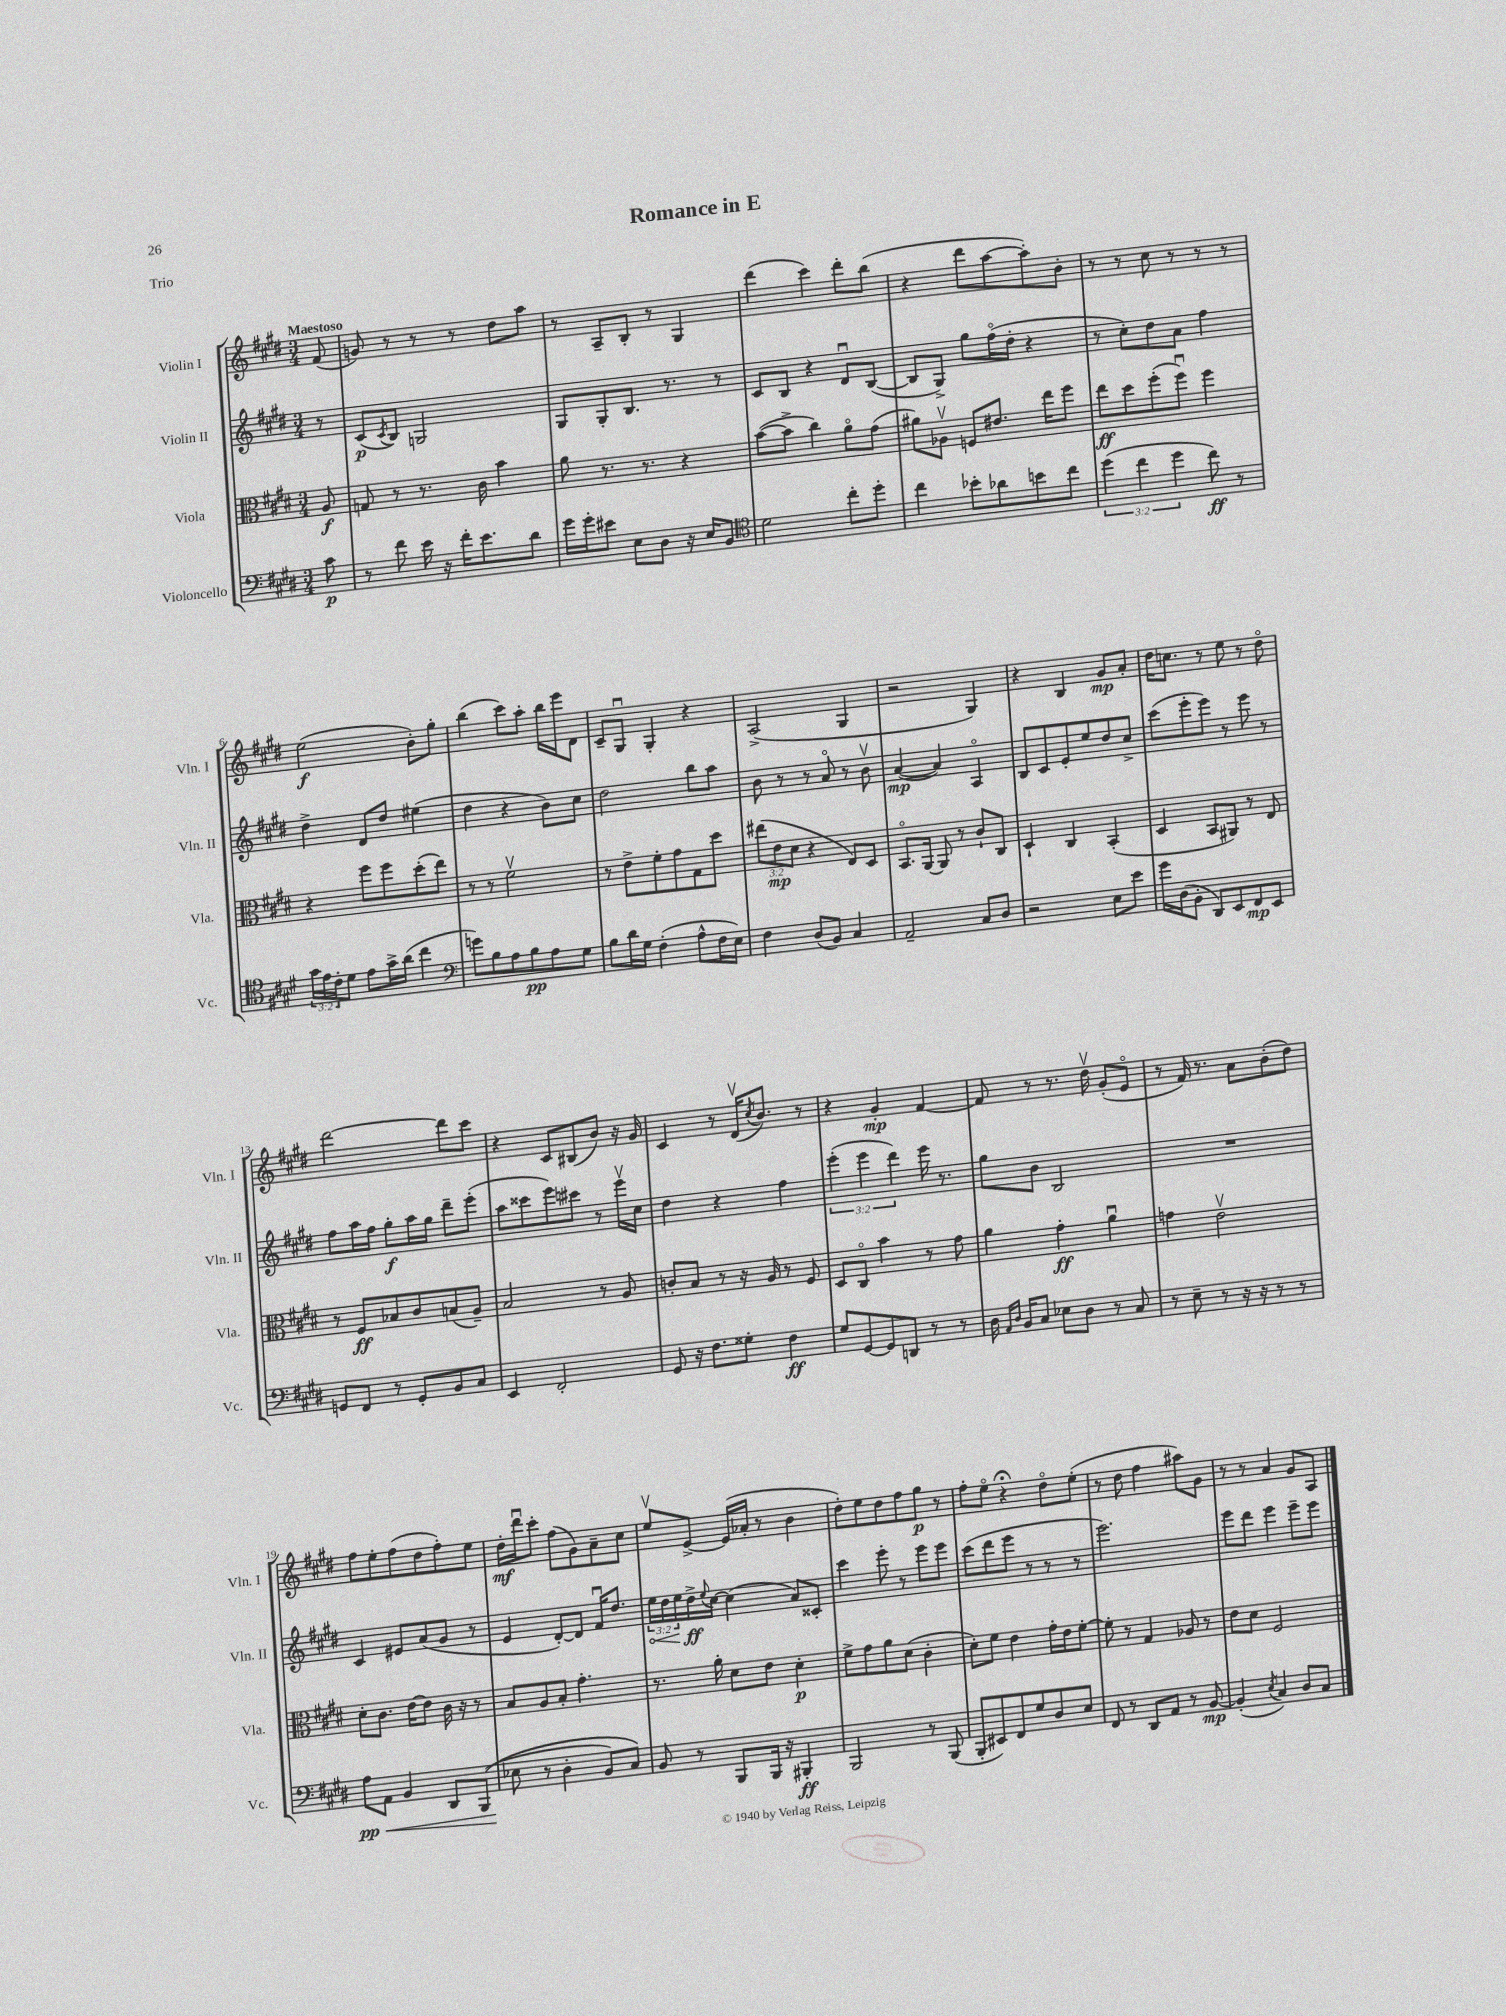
\header { title = "Romance in E" piece = "Trio" }
<<
\new StaffGroup <<
\new Staff = "s0" \with { instrumentName = "Violin I" shortInstrumentName = "Vln. I" } {
    \clef treble \key e \major \numericTimeSignature \time 3/4 \partial 8 \tempo "Maestoso"
    fis'8( |
    g'8) r8 r8 r8 dis''8 a''8 |
    r8 a8-- b8-. r8 gis4 |
    dis'''4( cis'''4) dis'''8-. b''8( |
    r4 dis'''8 a''8~ a''8-.) b'8-. |
    r8 r8 cis''8 r8 r8 r8 |
    e''2\f( b'8-.) gis''8-. |
    b''4( cis'''8) a''8-. b''16 e'''16 dis'8 |
    cis'8-- gis8\downbow gis4-. r4 |
    a2->( gis4 |
    r2 gis4) |
    r4 b4 gis'8\mp a'8-. |
    dis''16 c''8. r8 e''8 r8 dis''8\flageolet |
    dis'''2~ dis'''8 cis'''8 |
    r4 cis'8 bis8( b'8) r16 gis'16 |
    cis'4 r8 dis'16\upbow( \acciaccatura { cis''8 } b'8.) r8 |
    r4 gis'4-.\mp fis'4~ |
    fis'8 r8 r8. dis''16\upbow gis'8-.( e'8\flageolet |
    r8 fis'16) r8. a'8 b'8-.( dis''8) |
    fis''8 e''8-. fis''8( dis''8 fis''8-.) e''8 |
    dis''16-.\mf dis'''16\downbow cis'''8-. fis''8( gis'8) a'8-- cis''8 |
    e''8\upbow e'8~-> e'16( aes'16-. r8 b'4 |
    dis''8-.) e''8 dis''8 fis''8 gis''8\p r8 |
    fis''8-. e''8\flageolet r4\fermata dis''8\flageolet e''8-.( |
    r8 dis''8 fis''4 ais''8) gis'8 |
    r8 r8 a'4 gis'8 a8 \bar "|." |
}
\new Staff = "s1" \with { instrumentName = "Violin II" shortInstrumentName = "Vln. II" } {
    \clef treble \key e \major \numericTimeSignature \time 3/4 \override Staff.TupletNumber.text = #tuplet-number::calc-fraction-text \partial 8
    r8 |
    cis'8\p( \acciaccatura { cis'8 } b8) g2 |
    gis8 gis8-. b8. r8. r8 |
    cis'8 b8 r4 dis'8\downbow b8~( |
    b8 gis8->) gis''8 fis''16\flageolet( dis''16-. r4 |
    r8 cis''8-.) dis''8 a'8 fis''4 |
    dis''4-> dis'8 dis''8 eis''4( |
    dis''4 r4 b'8) cis''8 |
    dis''2 b''8 a''8 |
    b'8 r8 r8 a'8\flageolet r8 b'8\upbow |
    a'4~\mp( a'4) a4\flageolet |
    b8 cis'8 e'8-. e''8 dis''8 cis''8-> |
    cis'''8( e'''8-. e'''8) r8 e'''8 r8 |
    fis''8 a''16 fis''16 gis''8-.\f a''16 gis''16 dis'''8-- e'''8-.( |
    a''8 cisis'''8 e'''8) cis'''8 r8 e'''16\upbow cis''16 |
    dis''4 r4 fis''4 |
    \tuplet 3/2 { e'''4-.( e'''4 dis'''4) } e'''16 r8. |
    gis''8 b'8 b2 |
    R2. |
    cis'4 eis'8 a'8( gis'8 r8 |
    e'4 dis'8~-.) dis'8 fis'16\downbow dis''8. |
    \tuplet 3/2 { \once \override Hairpin.circled-tip = ##t e''16\< dis''16 e''16 } dis''16->\ff\! \appoggiatura { e''8 } cis''16~ cis''4( a'8) cisis'8-. |
    cis'''4 e'''8-. r8 e'''8 e'''8 |
    cis'''8( dis'''8 e'''8 r8 r8 r8 |
    e'''2.) |
    e'''8 dis'''8 e'''4 e'''8-- e'''8 \bar "|." |
}
\new Staff = "s2" \with { instrumentName = "Viola" shortInstrumentName = "Vla." } {
    \clef alto \key e \major \numericTimeSignature \time 3/4 \override Staff.TupletNumber.text = #tuplet-number::calc-fraction-text \partial 8
    a8\f |
    g8 r8 r8. cis'16 b'4 |
    a'8 r8. r8. r4 |
    b'8~( b'8-> cis''4) a'8\flageolet gis'8( |
    ais'8) aes8\upbow f8 eis'8. e''16 fis''8 |
    e''8\ff dis''8 fis''8-.( fis''8\downbow) fis''4 |
    r4 fis''8 fis''8 dis''8-.( e''8) |
    r8 r8 fis'2\upbow |
    r8 e'8-> fis'8-. gis'8 gis8 dis''8 |
    \tuplet 3/2 { eis''8( e'8\mp dis'8 } r4 e8) dis8 |
    b,8.\flageolet a,16~ a,8 r8 cis'8-! cis8 |
    dis4-! cis4 b,4-.( |
    dis4 b,8 ais,8) r8 e8 |
    r8 fis8\ff bes8 cis'8 b8( a8--) |
    b2 r8 a8 |
    c'8-. b8 r8 r16 a16 r8 fis8 |
    dis8 cis8\flageolet b'4 r8 gis'8 |
    a'4 gis'4-.\ff a'4\downbow |
    g'4 e'2\upbow |
    dis'8-. cis'8. e'16~ e'8 cis'16 r16 r8 |
    b8 a8 b8-. gis'4.-. |
    r8. a'16-. dis'8 e'8 dis'4-.\p |
    fis'8-> gis'8 a'8 dis'8( cis'4-. |
    dis'8-.) fis'8 e'4 gis'16-. e'16 fis'8~-. |
    fis'8-. r8 gis4 aes8 r8 |
    e'8 dis'8 fis2 \bar "|." |
}
\new Staff = "s3" \with { instrumentName = "Violoncello" shortInstrumentName = "Vc." } {
    \clef bass \key e \major \numericTimeSignature \time 3/4 \override Staff.TupletNumber.text = #tuplet-number::calc-fraction-text \partial 8
    cis'8\p |
    r8 fis'8 e'16 r16 fis'16-. e'8. dis'8 |
    gis'16 gis'16-. eis'8 e8 dis8 r16 e16 b,8 |
    \clef tenor dis'2 cis''8-. dis''8-. |
    cis''4 bes'8-. aes'8 b'8 cis''8 |
    \tuplet 3/2 { dis''4( cis''4 dis''4 } cis''8\ff) r8 |
    \tuplet 3/2 { gis'16 e'16 cis'16-. } dis'8 e'8 gis'16-> a'16( cis''4 |
    \clef bass g'8) b8 a8 b8\pp a8 gis8 |
    b8 dis'16 gis16 fis4-.( a8-^ fis16 e16) |
    fis4 dis8( b,8) cis4 |
    a,2-- cis8 dis8 |
    r2 e8 e'8 |
    gis'16 dis16( b,8-. dis,8) e,8 fis,8\mp e,8 |
    g,8 fis,8 r8 g,8-. b,8 cis8 |
    e,4 fis,2-. |
    gis,8 r16 fis8. gisis8-. fis4\ff |
    gis8 gis,8~ gis,8 d,8 r8 r8 |
    dis16 \grace { a,16 dis16 } b,16 cis8 ees8 dis8 r8 cis8 |
    r8 e8-- r8 r16 r16 r8 r8 |
    a8\pp\< a,8 b,4 dis,8 b,,8(\( |
    ees8\! r8 dis4-. b,8) cis8\) |
    b,8 r8 b,,8 b,,16 r16 bis,,4-.\ff |
    b,,2 r8 b,,8( |
    b,,8-. eis,8) fis,8 gis8 dis8 e8 |
    fis,8 r8 dis,8 a,8 r8 b,8~\mp |
    b,4-.( \acciaccatura { e8 } cis4) dis8 cis8 \bar "|." |
}
>>
>>
